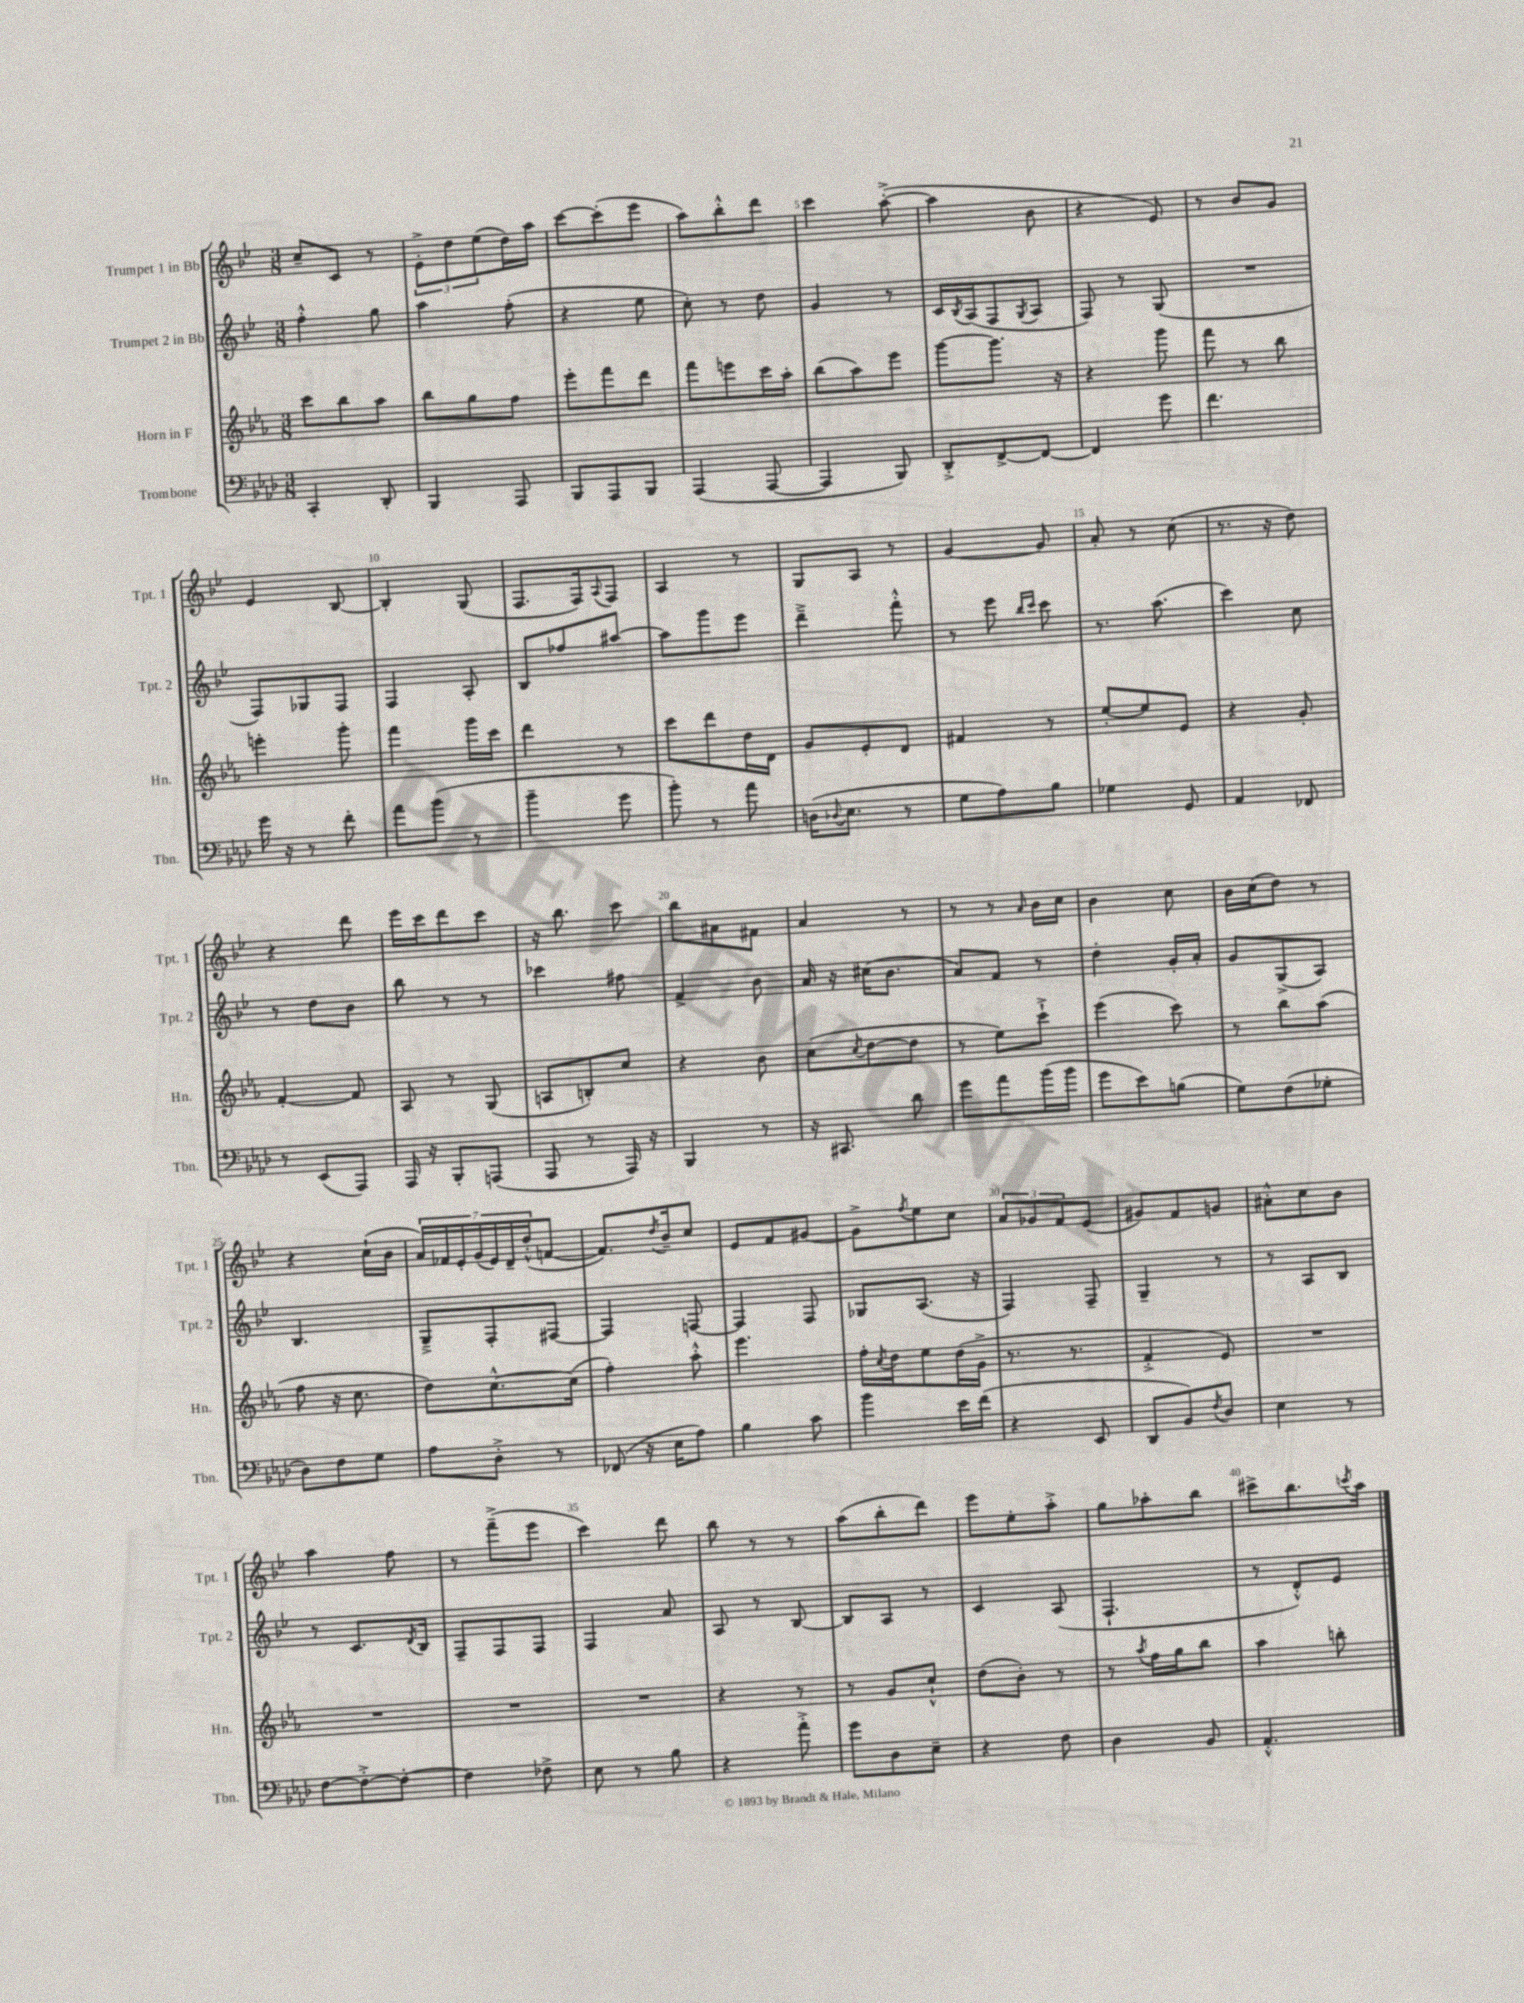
<<
\new StaffGroup <<
\new Staff = "s0" \with { instrumentName = "Trumpet 1 in Bb" shortInstrumentName = "Tpt. 1" } {
    \clef treble \key bes \major \numericTimeSignature \time 3/8
    c''8-- c'8 r8 |
    \tuplet 3/2 { ees'8-.-> d''8 ees''8( } d''16) a''16 |
    c'''8~ c'''8-.( ees'''8 |
    a''8) bes''8-.-^ d'''8 |
    c'''4 a''8~-.->( |
    a''4 bes'8 |
    r4 ees'8) |
    r8 bes'8 g'8 |
    ees'4 bes8~ |
    bes4-. g8( |
    f8. f16) \appoggiatura { a8 } f8 |
    a4 r8 |
    g8 a8 r8 |
    g'4~ g'8 |
    a'8-. r8 c''8( |
    r8. r16 d''8) |
    r4 d'''8 |
    ees'''16 c'''16 d'''8 c'''8 |
    r16 bes''8. c'''8 |
    bes''8 ais'8 fis'8 |
    a'4 r8 |
    r8 r8 \grace { a'16 } bes'16 c''16 |
    bes'4 c''8 |
    bes'16 c''16( d''8) r8 |
    r4 c''16-!( bes'16 |
    \tuplet 7/4 { a'16) fes'16 ees'16-. g'16( ees'16) d'16-- d''16-.-^( } f'8~ |
    f'8.) \acciaccatura { d''8 } bes'16-- c''8 |
    ees'8 f'8 gis'8~ |
    gis'8-> \acciaccatura { f''8 } ees''8 c''8 |
    \tuplet 3/2 { a'8 ges'8 f'8 } ees'8( |
    gis'8) f'8 g'8 |
    ais'8-.-^ c''8 bes'8 |
    a''4 f''8 |
    r8 f'''8--->( ees'''8 |
    c'''4) d'''8 |
    bes''8 r8 r8 |
    a''8( bes''8-. d'''8) |
    ees'''8 ees''8-. a''8-.-> |
    g''8 aes''8-. bes''8 |
    cis'''8-> bes''8. \acciaccatura { c'''8 } a''16 \bar "|." |
}
\new Staff = "s1" \with { instrumentName = "Trumpet 2 in Bb" shortInstrumentName = "Tpt. 2" } {
    \clef treble \key bes \major \numericTimeSignature \time 3/8
    f''4-.-^ g''8 |
    a''4 f''8-.( |
    r4 ees''8 |
    c''8-.) r8 d''8 |
    g'4 r8 |
    c'16 \acciaccatura { bes8 } a16( f8 \acciaccatura { g8 } a8 |
    f8) r8 g8( |
    R4. |
    f8) ges8 f8 |
    f4 a8-. |
    bes8 fes''8 ais''8~ |
    ais''8 g'''8 ees'''8 |
    d'''4---> f'''8-.-^ |
    r8 ees'''8 \grace { bes''16 c'''16 } c'''8 |
    r8. a''8.( |
    c'''4) c''8 |
    r8 d''8 bes'8 |
    bes''8 r8 r8 |
    ces'''4 fis''8 |
    f'4-> bes'8 |
    a'16 r16 cis''16( bes'8. |
    a'8) f'8 r8 |
    d''4-. g'16-. a'16-. |
    g'8 g8->( a8) |
    bes4. |
    g8---> f8-. fis8~ |
    fis4 f8~ |
    f4 f8 |
    ges8 a8.( r16 |
    f4) f8-- |
    g4-- r8 |
    r8 a8 bes8 |
    r8 c'8. \acciaccatura { d'8 } bes16 |
    f8-- f8 f8 |
    f4 a'8 |
    a8 r8 bes8~ |
    bes8 a8 r8 |
    c'4 a8( |
    f4.-! |
    r8 d'8-.-^) ees'8 \bar "|." |
}
\new Staff = "s2" \with { instrumentName = "Horn in F" shortInstrumentName = "Hn." } {
    \clef treble \key ees \major \numericTimeSignature \time 3/8
    c'''8 bes''8 aes''8 |
    bes''8 g''8 f''8 |
    ees'''8-. f'''8 d'''8 |
    f'''8 e'''8 c'''16 aes''16-. |
    bes''8( aes''8) ees'''8 |
    g'''8~ g'''8. r16 |
    r4 g'''8 |
    f'''8 r8 bes''8 |
    e'''4-. g'''8-. |
    f'''4 g'''16 c'''16 |
    d'''4 r8 |
    c'''8 d'''8 d''16 d'16 |
    g'8 ees'8-. d'8 |
    fis'4 r8 |
    ees''8~-. ees''8 ees'8 |
    r4 g'8-. |
    f'4~-. f'8 |
    aes8 r8 g8( |
    a8 b8-.) c''8 |
    r4 bes'8 |
    c''8( \acciaccatura { c''8 } d''8~ d''8 |
    r8 ees''8) c'''8-!-> |
    ees'''4( c'''8) |
    r8 bes''8 aes''8( |
    f''8 r16 c''8. |
    d''8) c''8.~-^ c''16( |
    f''4-.) aes''8-.-^ |
    ees'''4. |
    f''16-. \acciaccatura { c''8 } d''16 ees''8 d''16( g'16-> |
    r8. r8. |
    f'4-.-> ees'8) |
    R4. |
    R4. |
    R4. |
    R4. |
    r4 r8 |
    r8 g'8 c''8-!-^ |
    d''8( bes'8-.) r8 |
    r8 \acciaccatura { aes''8 } f''16 g''16 bes''8 |
    aes''4 b''8-. \bar "|." |
}
\new Staff = "s3" \with { instrumentName = "Trombone" shortInstrumentName = "Tbn." } {
    \clef bass \key aes \major \numericTimeSignature \time 3/8
    c,4-. des,8-. |
    bes,,4 aes,,8 |
    bes,,8 aes,,8 bes,,8 |
    aes,,4( aes,,8~ |
    aes,,4 bes,,8) |
    des,8-.-> f,8~-> f,8~ |
    f,4 g'8 |
    f'4. |
    g'16 r16 r8 f'8-. |
    aes'8 bes'8( r8 |
    bes'4-- g'8 |
    bes'8-.) r8 aes'8 |
    d16( \appoggiatura { des8 } ees8. r8 |
    g8 aes8) bes8 |
    ges4 g,8 |
    aes,4 fes,8 |
    r8 ees,8( aes,,8) |
    aes,,16 r16 bes,,8-. a,,8( |
    aes,,8 r8 aes,,16) r16 |
    bes,,4 r8 |
    r16 cis,8. des'8 |
    g'8 aes'8 bes'16( bes'16 |
    g'8 ees'8) b8( |
    g8) f8( ges8-. |
    des8) f8 g8 |
    aes8 des8-.-> r8 |
    fes,8( r16 ees16 aes8) |
    bes4 c'8 |
    bes'4 ees'16 f'16( |
    r4 ees,8 |
    des,8 bes,8) \acciaccatura { f8 } des8 |
    ees4 r8 |
    f8~ f8~-.-> f8~-. |
    f4 fes8-> |
    ees8 r8 bes8 |
    r4 aes'8-.-> |
    g'8 des8 ees8-- |
    r4 f8 |
    des4 bes,8 |
    aes,4.-.-^ \bar "|." |
}
>>
>>
\layout { \context { \Score \override BarNumber.break-visibility = ##(#f #t #t) barNumberVisibility = #(every-nth-bar-number-visible 5) } }
